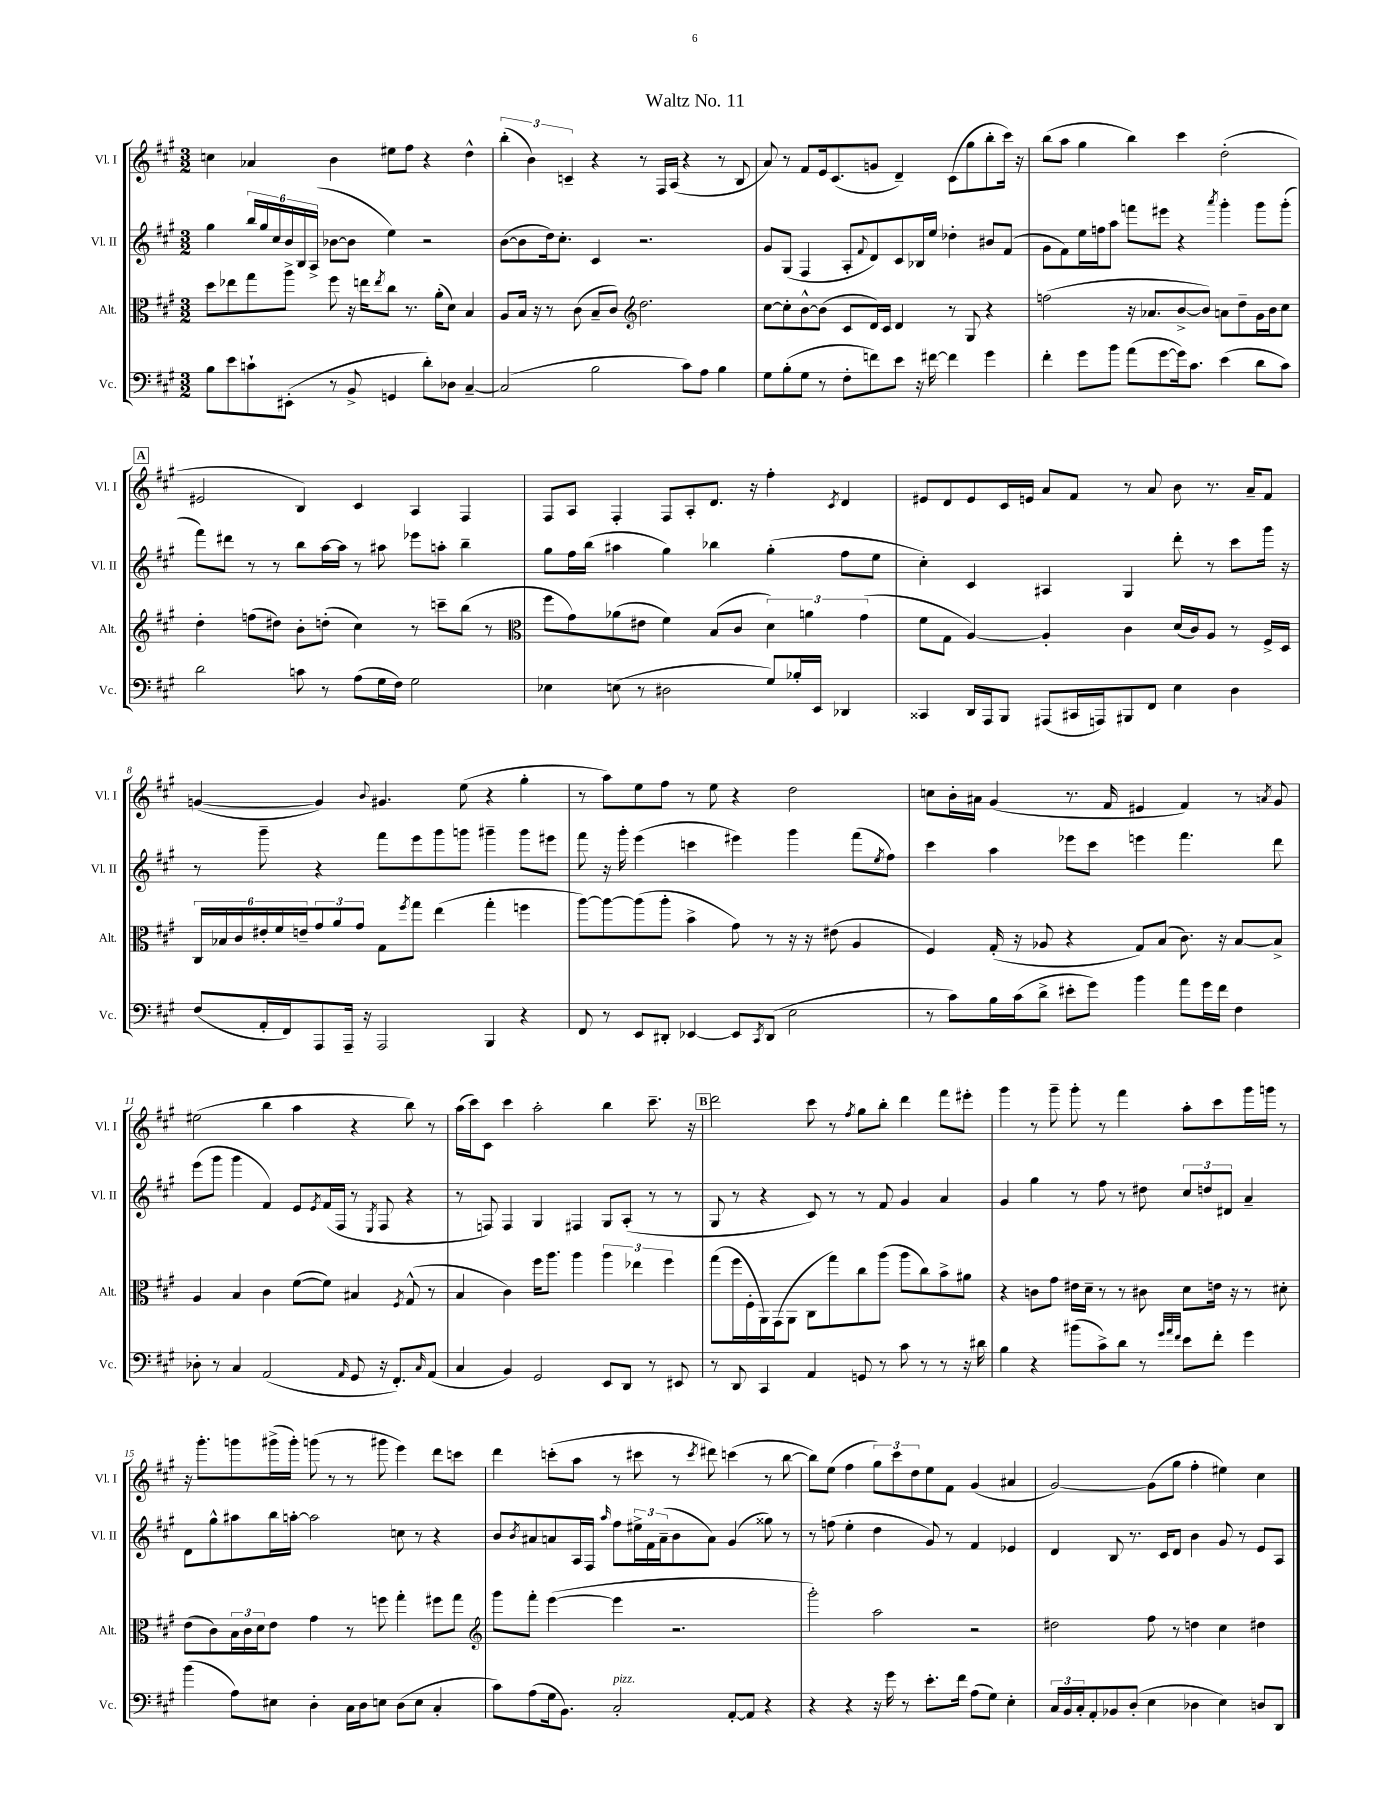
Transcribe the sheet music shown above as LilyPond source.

\header { title = "Waltz No. 11" }
<<
\new StaffGroup <<
\new Staff = "s0" \with { instrumentName = "Vl. I" shortInstrumentName = "Vl. I" } {
    \clef treble \key a \major \numericTimeSignature \time 3/2
    c''4 aes'4 b'4 eis''8 fis''8 r4 d''4-^ |
    \tuplet 3/2 { b''4-.( b'4) c'4-- } r4 r8 fis16 a16( r4 r8 b8 |
    a'8) r8 fis'8 e'16 cis'8.( g'8 d'4--) cis'8( gis''8 b''8-. cis'''16) r16 |
    b''8( a''8 gis''4 b''4) cis'''4 d''2-.( |
    \mark \markup { \box "A" } eis'2 b4) cis'4 a4 fis4 |
    fis8 a8 fis4-. fis8 a8-. d'8. r16 fis''4-. \acciaccatura { cis'8 } d'4 |
    eis'8 d'8 eis'8 cis'16 e'16 a'8 fis'8 r8 a'8 b'8 r8. a'16-- fis'8 |
    g'4~( g'4) \appoggiatura { b'8 } gis'4. e''8( r4 gis''4-. |
    r8 a''8) e''8 fis''8 r8 e''8 r4 d''2 |
    c''8 b'16-. ais'16 gis'4( r8. fis'16 eis'4 fis'4) r8 \acciaccatura { a'8 } gis'8 |
    eis''2( b''4 a''4 r4 b''8) r8 |
    a''16( cis'''16) cis'8 cis'''4 a''2-. b''4 cis'''8.-- r16 |
    \mark \markup { \box "B" } d'''2 cis'''8 r8 \acciaccatura { fis''8 } gis''8 b''8-. d'''4 fis'''8 eis'''8-. |
    gis'''4 r8 gis'''8-- gis'''8-. r8 fis'''4 a''8-. cis'''8 gis'''16 g'''16 r8 |
    r16 gis'''8.-. g'''8 gis'''16->( gis'''16-.) g'''8( r8 r8 gis'''8 e'''4) d'''8 c'''8 |
    d'''4 c'''8-.( a''8 r8 cis'''8 r8 \acciaccatura { cis'''8 } dis'''8) c'''4( r8 b''8~ |
    b''8) e''8( fis''4 \tuplet 3/2 { gis''8) cis'''8 d''8 } e''8 fis'8 gis'4( ais'4 |
    gis'2~) gis'8( gis''8 fis''4-. eis''4) cis''4 \bar "|." |
}
\new Staff = "s1" \with { instrumentName = "Vl. II" shortInstrumentName = "Vl. II" } {
    \clef treble \key a \major \numericTimeSignature \time 3/2
    gis''4 \tuplet 6/4 { b''16 gis''16 cis''16 b'16 b16 a16->( } bes'8~ bes'8 e''4) r2 |
    b'8~( b'8 d''16) cis''8.-. cis'4 r2. |
    gis'8 gis8( fis4 a8-. \appoggiatura { fis'8 } d'8) cis'8 bes16 e''16 des''4-. bis'8 fis'8( |
    gis'8 fis'8) e''16 f''16 a''8 f'''8 eis'''8 r4 \acciaccatura { a'''8 } gis'''4-. gis'''8 gis'''8-.( |
    \mark \markup { \box "A" } fis'''8) dis'''8 r8 r8 b''8 a''16~ a''16 r8 ais''8 ees'''8 a''8-. b''4-- |
    gis''8 fis''16 b''16( ais''4 gis''4) bes''4 gis''4-.( fis''8 e''8 |
    cis''4-.) cis'4 ais4 gis4 d'''8-. r8 cis'''8 gis'''16 r16 |
    r8 gis'''8-- r4 fis'''8 e'''8 gis'''8 g'''8 gis'''4-- gis'''8 eis'''8 |
    fis'''8 r16 gis'''16-. e'''4( c'''4 eis'''4) gis'''4 fis'''8( \acciaccatura { e''8 } fis''8) |
    cis'''4 a''4 ees'''8 cis'''8 e'''4 fis'''4. d'''8 |
    e'''8( gis'''8 gis'''4 fis'4) e'8 \acciaccatura { e'8 } fis'16( fis16 r8 \acciaccatura { e8 } fis8 r4 |
    r8 f8) f4 gis4 fis4 gis8 a8-.( r8 r8 |
    \mark \markup { \box "B" } gis8 r8 r4 cis'8) r8 r8 fis'8 gis'4 a'4 |
    gis'4 gis''4 r8 fis''8 r8 dis''8 \tuplet 3/2 { cis''8 d''8 dis'8 } a'4-- |
    d'8 gis''8-^ ais''8 b''16 a''16~-. a''2 c''8 r8 r4 |
    b'8 \acciaccatura { b'8 } ais'8 a'8 a16 fis16 \grace { a''16 } fis''8 \tuplet 3/2 { eis''16-> fis'16 a'16--( } b'8 a'8) gis'4( gisis''8) r8 |
    r8 f''8( e''4-. d''4 gis'8) r8 fis'4 ees'4 |
    d'4 b8 r8. cis'16 d'8 b'4 gis'8 r8 e'8 a8 \bar "|." |
}
\new Staff = "s2" \with { instrumentName = "Alt." shortInstrumentName = "Alt." } {
    \clef alto \key a \major \numericTimeSignature \time 3/2
    d''8 ees''8 gis''8 a''8-> fis''8 r16 e''16 \acciaccatura { e''8 } cis''8 r8. a'16-.( d'8) b4 |
    a8 b16 r16 r8 cis'8( b8-- cis'8) \clef treble d''2. |
    cis''8~ cis''8-. b'8~-^ b'8( cis'8 d'16) cis'16 d'4 r8 gis8 r4 |
    f''2( r16 aes'8. b'8~-> b'8) a'8 d''8-- gis'16 b'16 cis''8 |
    \mark \markup { \box "A" } d''4-. f''8( dis''8) b'8-. d''8-.( cis''4) r8 c'''8-- b''8( r8 |
    \clef alto fis''8 gis'8) aes'8( eis'8 fis'4) b8( cis'8 \tuplet 3/2 { d'4) a'4 gis'4( } |
    fis'8 gis8 a4~) a4-. cis'4 d'16( cis'16) a8 r8 fis16-> d16 |
    \tuplet 6/4 { cis16 bes16 cis'16 eis'16-. fis'16 e'16-- } \tuplet 3/2 { gis'8 a'8 gis'8 } gis8 \acciaccatura { fis''8 } gis''8 e''4( gis''4-. f''4 |
    a''8~) a''8~ a''8( a''8-. b'4-> gis'8) r8 r16 r16 eis'8( a4 |
    fis4) gis16-.( r16 aes8 r4 gis8) b8( cis'8.) r16 b8~ b8-> |
    a4 b4 cis'4 fis'8~( fis'8) bis4 \acciaccatura { fis8 } gis8-^( r8 |
    b4 cis'4) fis''16 a''8. a''4 \tuplet 3/2 { a''4 ees''4 fis''4 } |
    \mark \markup { \box "B" } gis''8( fis''16 fis16-. a,16) gis,16( a,8 cis8 gis''8) cis''8 a''8( a''8 cis''8) b'8-> ais'8 |
    r4 c'8 gis'8 eis'16 d'16-- r8 r8 cis'8 d'8 e'16 r16 r8 dis'8-. |
    e'8( cis'8) \tuplet 3/2 { b16 cis'16 d'16 } e'8 gis'4 r8 f''8 gis''4-. fis''8 gis''8 |
    \clef treble gis'''8 fis'''8-. e'''4~( e'''4 r2. |
    gis'''2-.) a''2 r2 |
    dis''2 fis''8 r8 d''4 cis''4 dis''4 \bar "|." |
}
\new Staff = "s3" \with { instrumentName = "Vc." shortInstrumentName = "Vc." } {
    \clef bass \key a \major \numericTimeSignature \time 3/2
    b8 e'8 c'8-! eis,8-.( r8 b,8-> g,4 d'8-.) des8 cis4~-- |
    cis2( b2 cis'8) a8 b4 |
    gis8 b8-.( gis8 r8 fis8-. f'8) e'8 r16 fis'16~ fis'4 gis'4 |
    fis'4-. gis'8 b'8 a'8( gis'8~ gis'16) cis'8. e'4( d'8 cis'8) |
    \mark \markup { \box "A" } d'2 c'8 r8 a8( gis16 fis16) gis2 |
    ees4 e8( r8 dis2 gis8) bes16-. e,16 des,4 |
    cisis,4 d,16 a,,16 b,,8 ais,,8( cis,16 a,,16) bis,,8 fis,8 e4 d4 |
    fis8( a,16-. fis,16) a,,8 a,,16-- r16 a,,2 b,,4 r4 |
    fis,8 r8 e,8 dis,8-. ees,4~ ees,8 \acciaccatura { cis,8 } dis,8( e2 |
    r8 cis'8) b16 cis'16( d'8-> eis'8-. gis'8) b'4 a'8 gis'16 fis'16 fis4 |
    des8-. r8 cis4 a,2( \grace { a,16 } gis,8 r16 fis,8.-.) \grace { cis16 } a,8( |
    cis4 b,4) gis,2 e,8 d,8 r8 eis,8 |
    \mark \markup { \box "B" } r8 d,8 cis,4 a,4 g,8 r8 cis'8 r8 r8 r16 dis'16 |
    b4 r4 bis'8( cis'8->) d'8 r8 \grace { gis'32 a'32 fis'32 } e'8 fis'8-. gis'4 |
    b'4( a8) eis8 d4-. cis16 d16 e8 d8( e8 cis4-. |
    cis'8) a8( gis16 b,8.) cis2-.^\markup { \italic "pizz." } a,8~-. a,8 r4 |
    r4 r4 r16 gis'16 r8 e'8.-. fis'16 a8( gis8) e4-. |
    \tuplet 3/2 { cis16 b,16 cis16-. } a,8-. bes,8 d8-.( e4 des4 e4) d8 d,8 \bar "|." |
}
>>
>>
